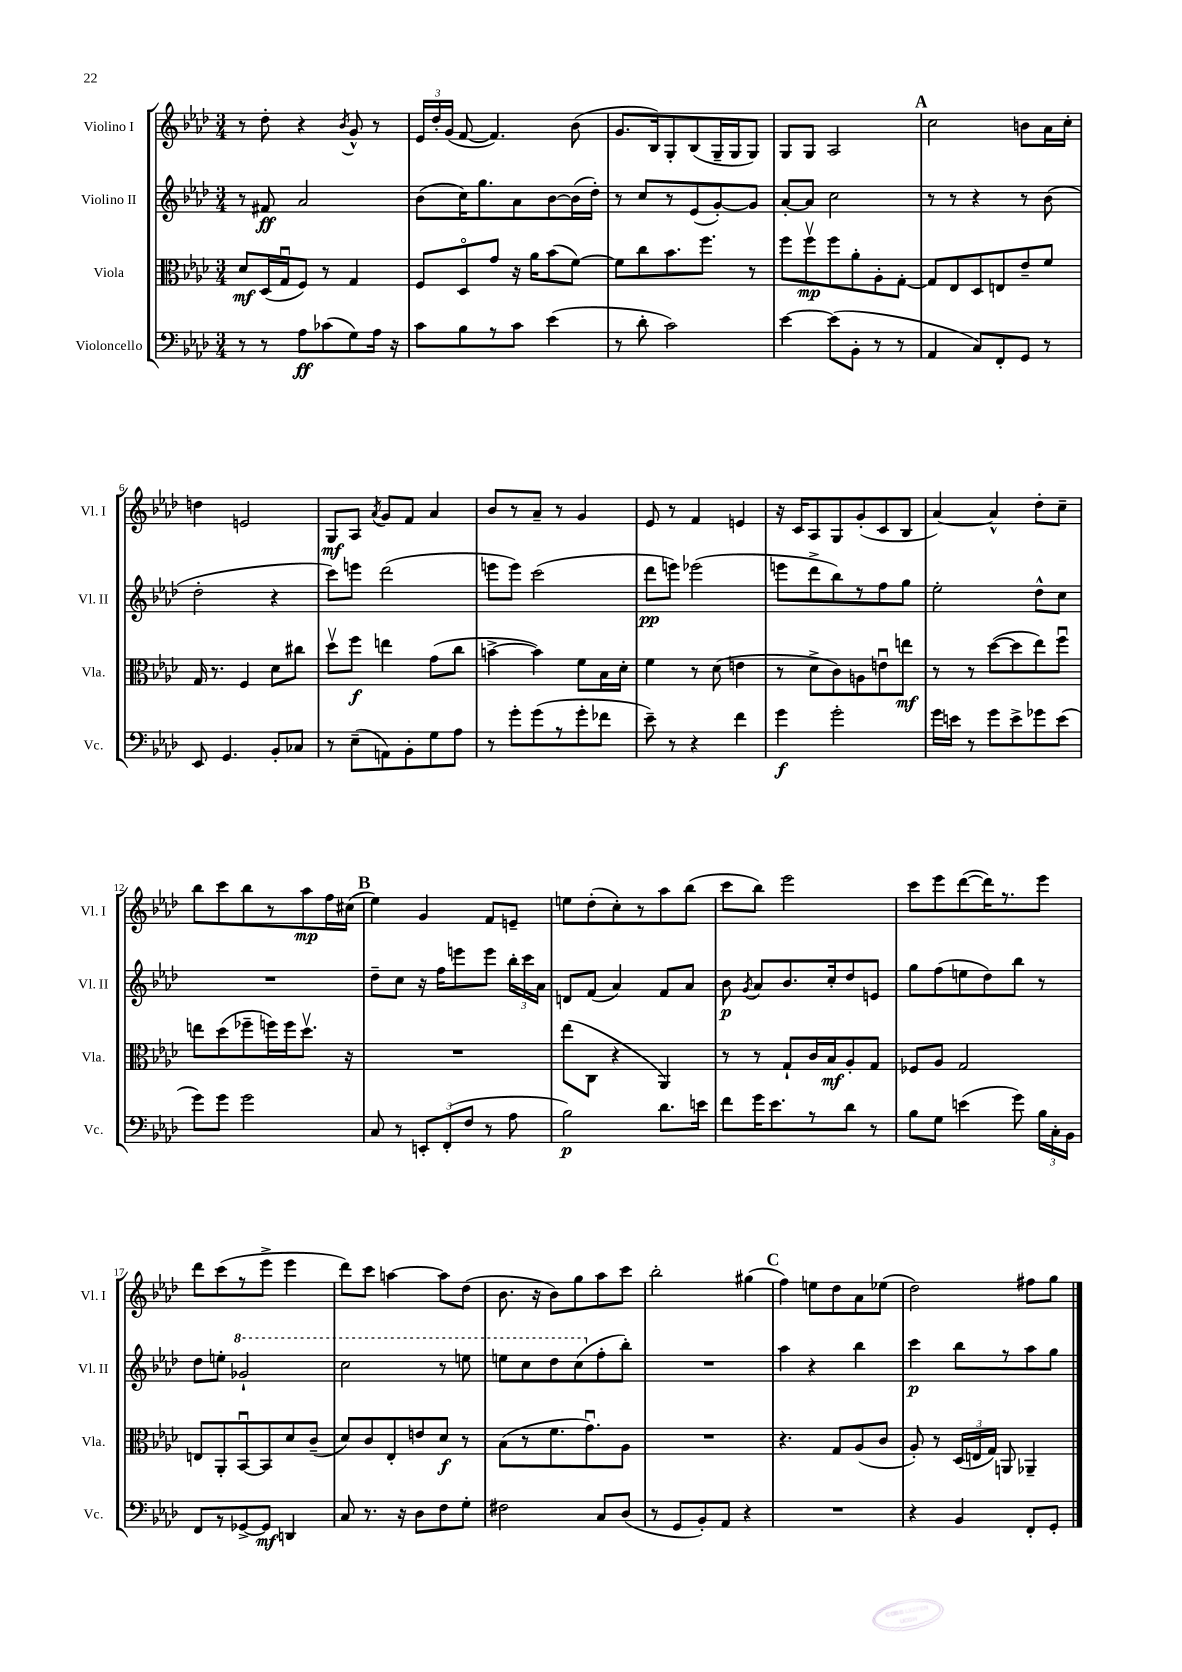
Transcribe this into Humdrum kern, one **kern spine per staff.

**kern	**kern	**kern	**kern
*staff4	*staff3	*staff2	*staff1
*clefF4	*clefC3	*clefG2	*clefG2
*k[b-e-a-d-]	*k[b-e-a-d-]	*k[b-e-a-d-]	*k[b-e-a-d-]
*M3/4	*M3/4	*M3/4	*M3/4
8r	8d-/L	8r	8r
8r	(16D-/L	8f#/	8dd-'\
.	16Gu/J	.	.
8A-\L	8F/J)	2a-/	4r
(8c-\	8r	.	.
.	.	.	8qb-/
8G\)	4G/	.	8g^^/
16A-\Jk	.	.	8r
16r	.	.	.
=	=	=	=
8c\L	8F/L	(8b-\L	24e-/LL
.	.	.	24dd-'/
.	.	.	(24g/JJ
8B-\	8D-o/	16cc\K)	[8f/
.	.	8.gg\	.
8r	8g/J	.	4.f/])
8c\J	16r	8a-\	.
.	16a-\LK	.	.
(4e-\	(8b-\	[8b-\	.
.	[8f\J)	(16b-\]L	(8b-\
.	.	16dd-'\JJ)	.
=	=	=	=
8r	8f\]L	8r	8.g/L
8d-'\	8cc\	8cc/L	.
.	.	.	16B-/k)
2c\)	8.b-\	8r	8G'/
.	.	(8e-/	(8B-/
.	8.ff\J	.	.
.	.	[8g'/)	16G~/L
.	.	.	16G/J
.	8r	8g/]J	8G/J)
=	=	=	=
[4e-\	8ff\L	[8a-'/L	8G/L
.	8ffv\	8a-/]J	8G/J
(8e-\]L	8ff\	2cc\	2A-/
8BB-'\J	8a-'\	.	.
8r	8A-'\	.	.
8r	[8G'\J	.	.
=	=	=	=
4AA-/	8G/]L	8r	2cc\
.	8E-/	8r	.
8C/L)	8D-/	4r	.
8FF'/	8E/	.	.
8GG/J	8e-~/	8r	8b\L
8r	8f/J	(8b-\	16a-\L
.	.	.	16cc'\JJ
=	=	=	=
8EE-/	16G/	2dd-'\	4dd\
.	8.r	.	.
4.GG/	.	.	.
.	4F/	.	2e/
8BB-'/L	8d-\L	4r	.
8C-/J	8cc#\J	.	.
=	=	=	=
8r	8dd-v\L	8ccc\L)	8G/L
(8E-~\L	8ff\J	8eee\J	8A-/J
.	.	.	8qa-/
8AA\)	4ee\	(2ddd-\	8g/L
8BB-'\	.	.	8f/J
8G\	(8g\L	.	4a-/
8A-\J	8cc\J	.	.
=	=	=	=
8r	[4b^\	8eee\L	8b-/L
8g'\L	.	8eee\J)	8r
(8g\	4b\])	(2ccc\	8a-~/J
8r	.	.	8r
8g'\	8f\L	.	4g/
8f-\J	16B-\L	.	.
.	16d-'\JJ	.	.
=	=	=	=
8e-~\)	4f\	8ddd-\L	8e-/
8r	.	8eee\J)	8r
4r	8r	(2eee-\	4f/
.	(8d-\	.	.
4f\	4e\	.	4e/
=	=	=	=
4g\	8r	8eee\L	16r
.	.	.	16c/LK
.	8d-^\L	8ddd-^\	8A-/
2g'\	8c\)	8bb-\)	8G/
.	8A\	8r	(8g'/
.	8eu\	8ff\	8c/
.	8ee\J	8gg\J	8B-/J
=	=	=	=
16g\LL	8r	2ee-'\	[4a-/)
16e\JJ	.	.	.
8r	8r	.	.
8g\L	([8dd-\L	.	4a-^^/]
8e^\	8dd-\]	.	.
8g-\	8ee-\)	8dd-^^\L	8dd-'\L
(8e\J	8ffu\J	8cc\J	8cc~\J
=	=	=	=
8g\L)	8ee\L	2.r	8bb-\L
8g\J	(8dd-\	.	8ccc\
2g\	8ff-~\	.	8bb-\
.	16ff\L)	.	8r
.	16ff\J	.	.
.	8.dd-v\J	.	8aa-\
.	.	.	16ff\L
.	16r	.	(16cc#\JJ
=	=	=	=
8C/	2.r	8dd-~\L	4ee-\)
8r	.	8cc\J	.
12EE'/L	.	16r	4g/
.	.	16ff\LK	.
(12FF'/	.	.	.
.	.	8eee\	.
12F/J	.	.	.
8r	.	8eee\J	8f/L
8A-\	.	24bb-'\LL	8e~/J
.	.	24ccc\	.
.	.	24a-\JJ	.
=	=	=	=
2B-\)	(8ee-\L	8d/L	8ee\L
.	8C\J	(8f/J	(8dd-'\
.	4r	4a-/)	8cc'\)
.	.	.	8r
8.d-\L	4AA-/)	8f/L	8aa-\
.	.	8a-/J	(8bb-\J
16e\Jk	.	.	.
=	=	=	=
8f\L	8r	8b-\	8ccc\L
.	.	8qg/	.
16g\K	8r	8a-/L	8bb-\J)
8.e-\	.	.	.
.	8G`/L	8.b-/	2eee-\
8r	16c/L	.	.
.	16B-/J	16cc'/k	.
8d-\J	8A-'/	8dd-/	.
8r	8G/J	8e/J	.
=	=	=	=
8B-\L	8F-/L	8gg\L	8ccc\L
8G\J	8A-/J	(8ff\	8eee-\
(4e\	2G/	8ee\	([8ddd-\
.	.	8dd-\)	16ddd-\]K)
.	.	.	8.r
8g\)	.	8bb-\J	.
24B-\LL	.	8r	8eee-\J
24C'\	.	.	.
24BB-\JJ	.	.	.
=	=	=	=
8FF/L	8E/L	8dd-\L	8ddd-\L
8r	8AA-'/	8ee'\J	(8ccc\
[8GG-^/	[8BB-u/	2gg-`/	8r
8GG-/]J	8BB-/]	.	8eee-^\J
4DD/	8d-/	.	4eee-\
.	(8c~/J	.	.
=	=	=	=
8C/	8d-/L)	2ccc\	8ddd-\L)
8.r	8c/	.	8ccc\J
.	8E-'/	.	[4aa\
16r	.	.	.
8D-\L	8e/	.	.
8F\	8d-/J	8r	8aa\]L
8G'\J	8r	8eee\	(8dd-\J
=	=	=	=
2F#\	(8B-\L	8eee\L	8.b-\
.	8r	8ccc\	.
.	.	.	16r
.	8.f\	8ddd-\	8b-\L)
.	.	(8ccc\	8gg\
.	8.gu\)	.	.
8C/L	.	8ff'\	8aa-\
(8D-/J	8A-\J	8bb-'\J)	8ccc\J
=	=	=	=
8r	2.r	2.r	2bb-'\
8GG/L	.	.	.
8BB-'/)	.	.	.
8AA-/J	.	.	.
4r	.	.	(4gg#\
=	=	=	=
2.r	4.r	4aa-\	4ff\)
.	.	4r	8ee\L
.	8G/L	.	8dd-\
.	(8A-/	4bb-\	8a-\
.	8c/J	.	(8ee-\J
=	=	=	=
4r	8A-'/)	4ccc\	2dd-\)
.	8r	.	.
4BB-/	(24D-/LL	8bb-\L	.
.	24E/	.	.
.	24G/JJ)	.	.
.	8AA/	8r	.
8FF'/L	4AA-~/	8aa-\	8ff#\L
8GG'/J	.	8gg\J	8gg\J
==	==	==	==
*-	*-	*-	*-
